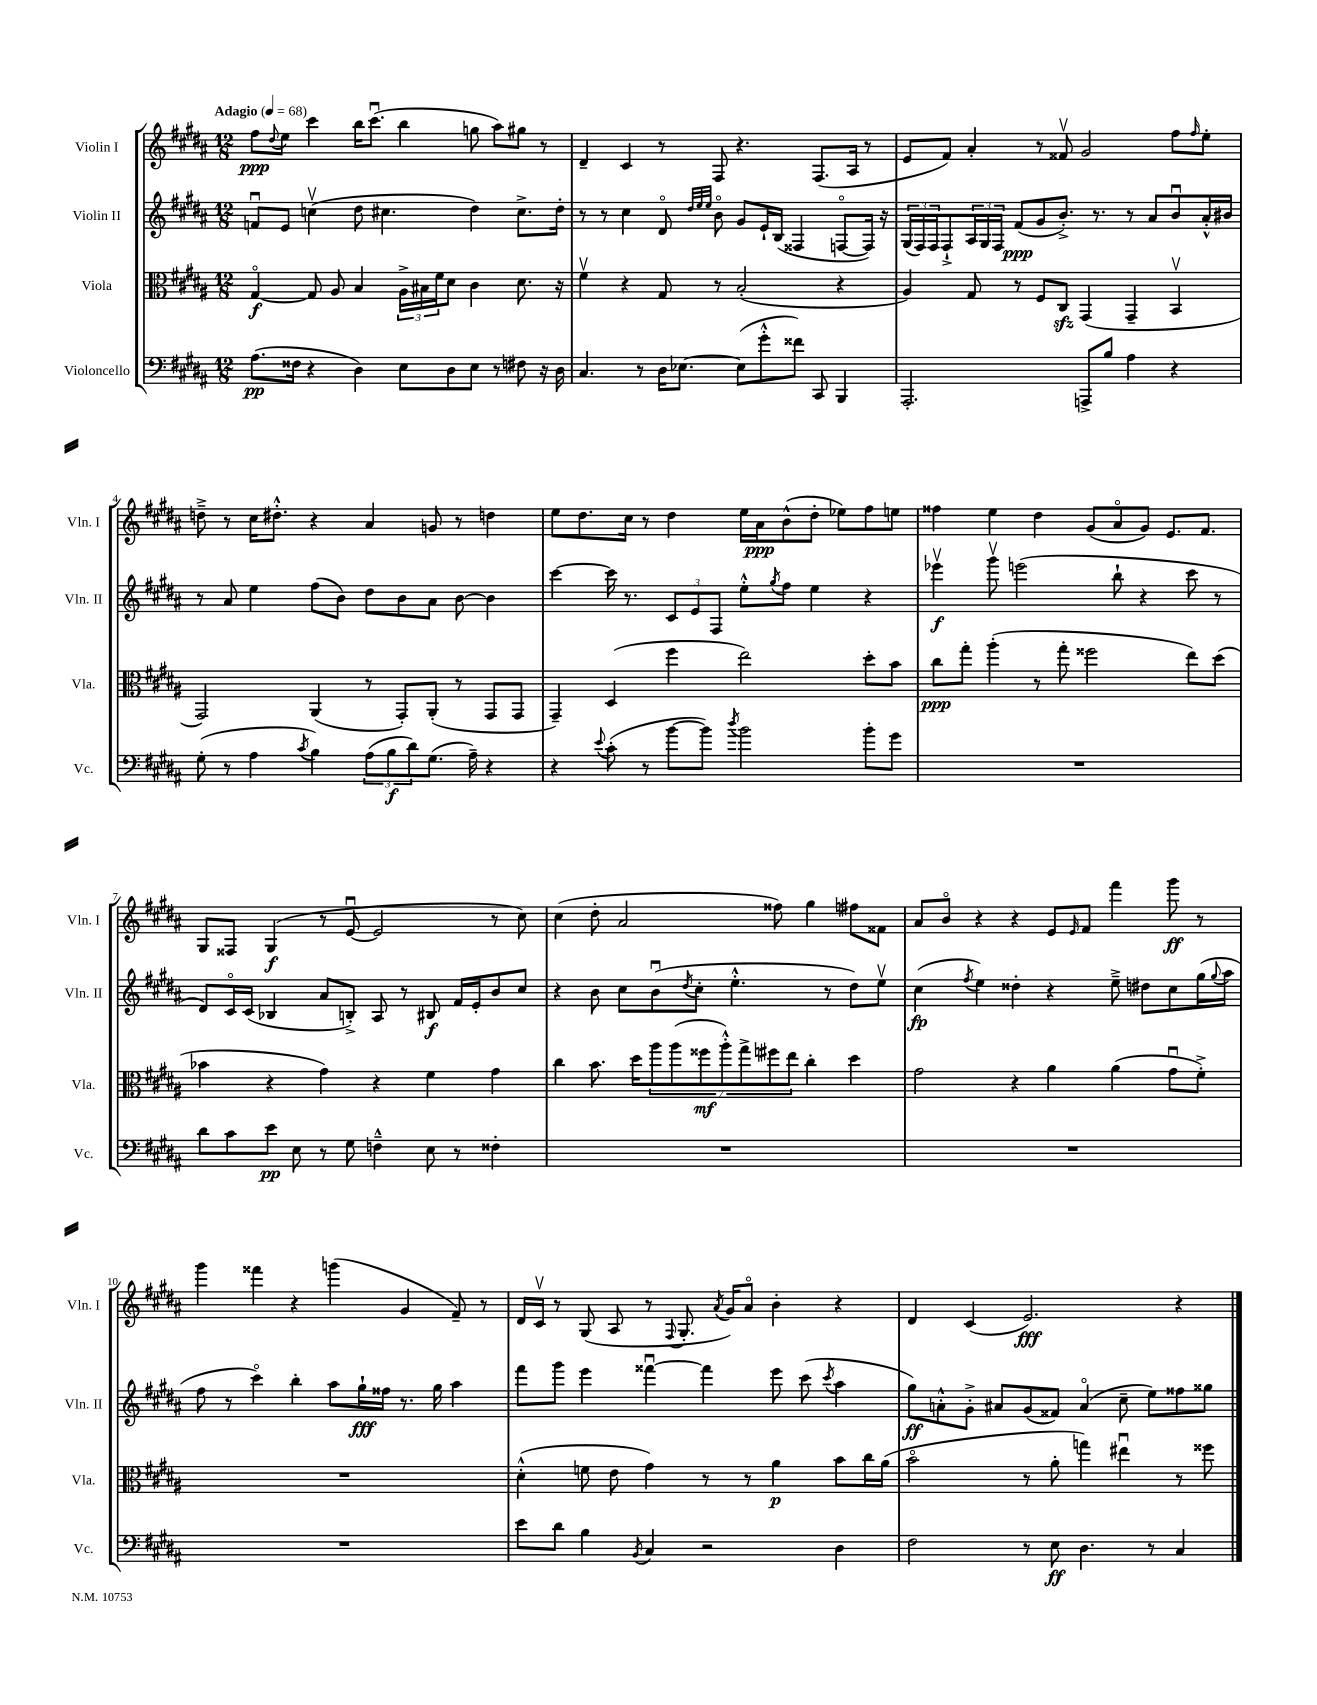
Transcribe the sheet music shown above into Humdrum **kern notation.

**kern	**kern	**kern	**kern
*staff4	*staff3	*staff2	*staff1
*clefF4	*clefC3	*clefG2	*clefG2
*k[f#c#g#d#a#]	*k[f#c#g#d#a#]	*k[f#c#g#d#a#]	*k[f#c#g#d#a#]
*M12/8	*M12/8	*M12/8	*M12/8
*MM68	*MM68	*MM68	*MM68
(8.A#	[4G#o	8fu	8ff#
.	.	.	8qqdd#
.	.	8e	8ee
16F##	.	.	.
4r	8G#]	(4ccv	4ccc#
.	8A#	.	.
4D#)	4B	8dd#	16bb
.	.	.	(8.ccc#u
.	.	4.cc#	.
8E	24A#^	.	4bb
.	24B#	.	.
.	24f#	.	.
8D#	8d#	.	.
8E	4c#	4dd#)	8gg
8r	.	.	8aa#)
8F#	8.d#	8.cc#^	8gg#
16r	.	.	8r
16D#	16r	16dd#'	.
=	=	=	=
4.C#	4f#v	8r	4d#~
.	.	8r	.
.	4r	4cc#	4c#
8r	.	.	.
16D#	8G#	8d#o	8r
[8.E-	.	.	.
.	.	32qqdd#	.
.	.	32qqee	.
.	.	32qqee	.
.	8r	8bo	8F#
(8E-]	(2B'	8g#	4.r
8g#'^^	.	16e`	.
.	.	(16B	.
8f##)	.	4F##	.
8CC#	.	.	(8.F#
4BBB	4r	[8Fo	.
.	.	.	16A#
.	.	16F])	8r
.	.	16r	.
=	=	=	=
2.AAA#'	4A#)	(24G#	8e
.	.	24F#)	.
.	.	24F#	.
.	.	8F#`^	8f#)
.	8G#	24A#	4a#'
.	.	24G#	.
.	.	24F#	.
.	8r	(8f#	.
.	8F#	8g#	8r
.	8C#	8.b'^)	8f##v
8AAA^	(4GG#	.	2g#
.	.	8.r	.
8B	.	.	.
4A#	4GG#~	8r	.
.	.	8a#	.
4r	4BBv	8bu	8ff#
.	.	.	16qqff#
.	.	16a#'^^	8ee'
.	.	16b#	.
=	=	=	=
(8G#'	2GG#)	8r	8dd~^
8r	.	8a#	8r
4A#	.	4ee	16cc#
.	.	.	8.dd#'^^
8qc#	.	.	.
4B)	(4AA#	(8ff#	4r
.	.	8b)	.
(12A#	8r	8dd#	4a#
12B	.	.	.
.	8GG#')	8b	.
12d#)	.	.	.
(8.G#	(8AA#'	8a#	8g
.	8r	[8b	8r
16A#~)	.	.	.
4r	8GG#	4b]	4dd
.	8GG#	.	.
=	=	=	=
4r	4GG#~)	[4ccc#	8ee
.	.	.	8.dd#
8qqe	.	.	.
(8c#'	(4D#	16ccc#]	.
.	.	8.r	16cc#
8r	.	.	8r
[8b	4ff#	12c#	4dd#
.	.	12e	.
8b])	.	.	.
.	.	12F#	.
8qdd#	.	.	.
2b	2ee)	8ee'^^	16ee
.	.	.	16a#
.	.	8qgg#	.
.	.	8ff#	(8b^^
.	.	4ee	8dd#'
.	.	.	8ee-)
8b'	8dd#'	4r	8ff#
8g#	8b	.	8ee
=	=	=	=
1.r	8cc#	4eee-v	4ff##
.	8gg#'	.	.
.	(4aa#'	8ggg#v	4ee
.	.	(2eee	.
.	8r	.	4dd#
.	8gg#'	.	.
.	2ff##	.	(8g#
.	.	8bb`	8a#o
.	.	4r	8g#)
.	.	.	8.e
.	8ee)	8ccc#	.
.	.	.	8.f#
.	(8dd#	8r	.
=	=	=	=
8d#	4b-	8d#)	8G#
8c#	.	16c#o	8F##
.	.	(16c#	.
8e	4r	4B-	(4G#
8E	.	.	.
8r	4g#)	8a#	8r
8G#	.	8B'^)	[8eu
4F~^^	4r	8A#	2e]
.	.	8r	.
8E	4f#	8B#	.
8r	.	16f#	.
.	.	16e'	.
4F##'	4g#	8b	8r
.	.	8cc#	8cc#)
=	=	=	=
1.r	4cc#	4r	(4cc#
.	8.b	8b	8dd#'
.	.	8cc#	2a#
.	16dd#	.	.
.	14aa#	(8bu	.
.	(14aa#	.	.
.	.	8qdd#	.
.	.	8cc#'	.
.	14ff##	.	.
.	14aa#'^^)	.	.
.	.	4.ee'^^	.
.	14gg#^	.	.
.	14ff#	.	.
.	.	.	8ff##)
.	14ee	.	.
.	4cc#'	.	4gg#
.	.	8r	.
.	4dd#	8dd#)	8ff#
.	.	8eev	8f##
=	=	=	=
1.r	2g#	(4cc#	8a#
.	.	.	8bo
.	.	8qff#	.
.	.	4ee)	4r
.	4r	4dd##'	4r
.	4a#	4r	8e
.	.	.	16qqe
.	.	.	8f#
.	(4a#	8ee~^	4fff#
.	.	8dd#	.
.	8g#u	8cc#	8ggg#
.	8f#'^)	(16gg#	8r
.	.	8qqgg#	.
.	.	16aa#	.
=	=	=	=
1.r	1.r	8ff#	4ggg#
.	.	8r	.
.	.	4ccc#o)	4fff##
.	.	4bb'	4r
.	.	8aa#	(4ggg
.	.	16gg#`	.
.	.	16ff##	.
.	.	8.r	4g#
.	.	16gg#	.
.	.	4aa#	8f#~)
.	.	.	8r
=	=	=	=
8e	(4d#'^^	8fff#	16d#
.	.	.	16c#v
8d#	.	8ggg#	8r
4B	8f	4eee	(8G#
.	8e	.	8A#
8qBB	.	.	.
4C#	4g#)	[4fff##u	8r
.	.	.	8qqF#
.	.	.	8.G#'
2r	8r	4fff##]	.
.	.	.	8qa#
.	.	.	16g#)
.	8r	.	8a#o
.	4a#	8eee	4b'
.	.	(8ccc#	.
.	.	8qccc#	.
4D#	8b	4aa#	4r
.	16cc#	.	.
.	(16a#	.	.
=	=	=	=
2F#	2bo	8gg#)	4d#
.	.	8a'^^	.
.	.	8g#'^	(4c#
.	.	8a#	.
8r	8r	(8g#	2.e)
8E	8a#'	8f##)	.
4.D#	4gg)	(4a#o	.
.	4ee#u	8cc#~	.
8r	.	8ee)	.
4C#	8r	8ff##	4r
.	8ff##	8gg##	.
==	==	==	==
*-	*-	*-	*-
